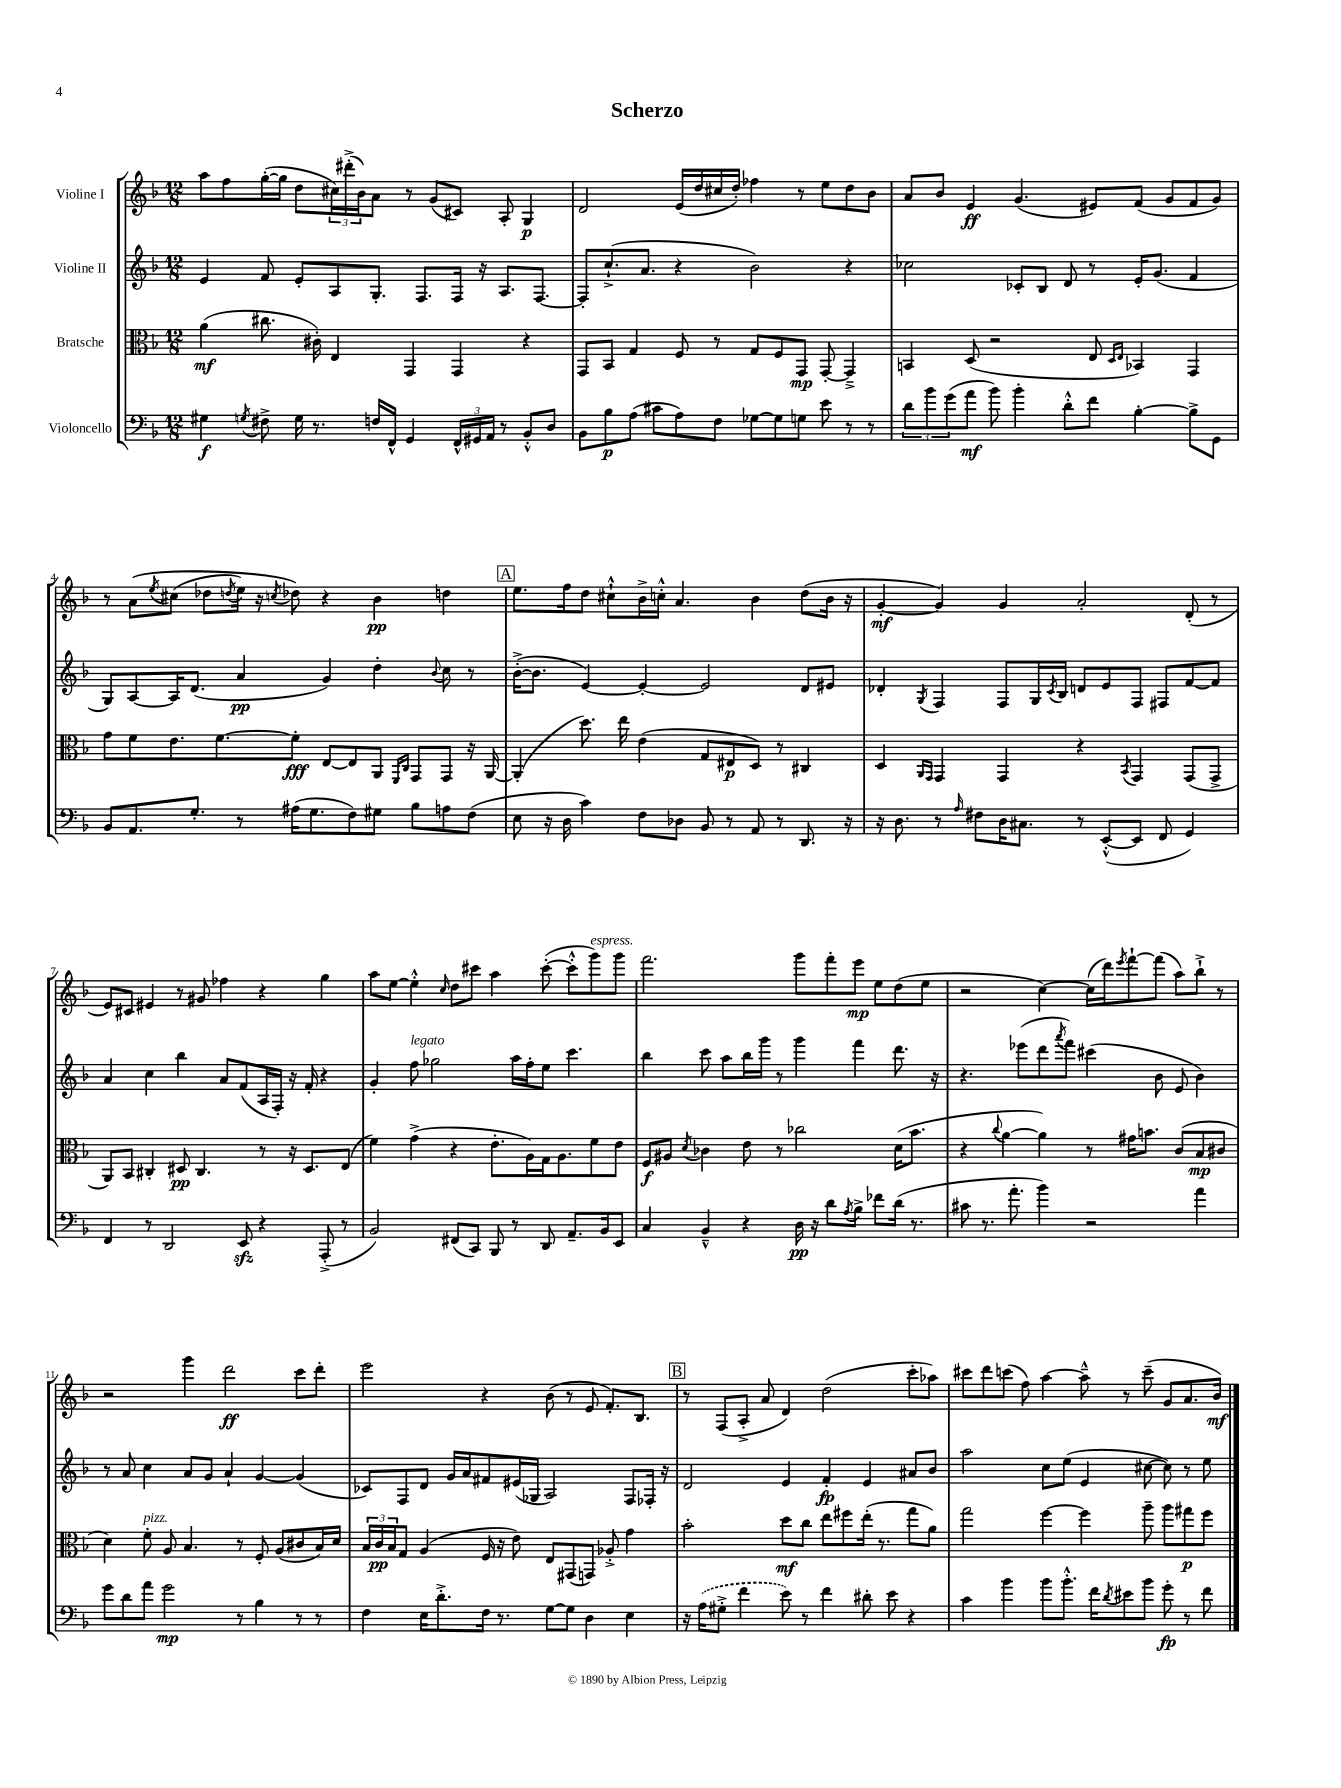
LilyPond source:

\header { title = "Scherzo" }
<<
\new StaffGroup <<
\new Staff = "s0" \with { instrumentName = "Violine I" } {
    \clef treble \key f \major \numericTimeSignature \time 12/8
    a''8 f''8 g''16~-.( g''16 d''8 \tuplet 3/2 { cis''16) dis'''16-.->( bes'16) } a'8 r8 g'8( cis'8) a8-. g4\p |
    d'2 e'16( d''16 cis''16 d''16-.) fes''4 r8 e''8 d''8 bes'8 |
    a'8 bes'8 e'4\ff g'4.( eis'8) f'8( g'8 f'8 g'8) |
    r8 a'8\( \acciaccatura { e''8 } cis''8( des''8 \acciaccatura { d''8 } e''16) r16 \acciaccatura { c''8 } des''8\) r4 bes'4\pp d''4 |
    \mark \markup { \box "A" } e''8. f''16 d''8 cis''8-!-^ bes'16-> c''16-.-^ a'4. bes'4 d''8( bes'16 r16 |
    g'4~-.\mf g'4) g'4 a'2-. d'8-.( r8 |
    e'8) cis'8 eis'4 r8 gis'8 fes''4 r4 g''4 |
    a''8 e''8~ e''4-.-^ \grace { c''16 } d''8 cis'''8 a''4 cis'''8~-.( cis'''8-.-^ g'''8^\markup { \italic "espress." }) g'''8 |
    f'''2. g'''8 f'''8-. e'''8\mp e''8 d''8( e''8 |
    r2 c''4~) c''16( d'''16) \acciaccatura { e'''8 } f'''8~-! f'''8( a''8) bes''8-!-> r8 |
    r2 g'''4 d'''2\ff c'''8 d'''8-. |
    e'''2 r4 bes'8( r8 e'8 f'8.-.) bes8. |
    \mark \markup { \box "B" } r8 f8( a8-.-> a'8 d'4) d''2( c'''8-. aes''8) |
    cis'''8 d'''8 c'''8( f''8) a''4~ a''8---^ r8 c'''8--( g'8 a'8. bes'16\mf) \bar "|." |
}
\new Staff = "s1" \with { instrumentName = "Violine II" } {
    \clef treble \key f \major \numericTimeSignature \time 12/8
    e'4 f'8 e'8-. a8 g8.-. f8. f16 r16 a8. f8.~ |
    f8-. c''8.-!->( a'8. r4 bes'2) r4 |
    ces''2 ces'8-. bes8 d'8 r8 e'16-. g'8.( f'4 |
    g8) a8~ a16 d'8.( a'4\pp g'4) d''4-. \appoggiatura { bes'8 } c''8 r8 |
    \mark \markup { \box "A" } bes'16~-.->( bes'8. e'4~) e'4~-. e'2 d'8 eis'8 |
    des'4-. \acciaccatura { g8 } f4 f8 g16 \acciaccatura { c'8 } bes16 d'8 e'8 f8 fis8 f'8~ f'8 |
    a'4 c''4 bes''4 a'8 f'8( a16 f16-.) r16 f'16-. r4 |
    g'4-. f''8^\markup { \italic "legato" } ges''2 a''16 f''16-. e''8 c'''4. |
    bes''4 c'''8 a''8 bes''16 g'''16 r8 g'''4 f'''4 d'''8. r16 |
    r4. ees'''8( d'''8 \acciaccatura { a'''8 } f'''8) cis'''4( bes'8 e'8 bes'4) |
    r8 a'8 c''4 a'8 g'8 a'4-! g'4~ g'4( |
    ces'8) f8 d'8 g'16 a'16 fis'8 eis'16( ges16 a2) f8 fes16-. r16 |
    \mark \markup { \box "B" } d'2 e'4 f'4-.\fp e'4 ais'8 bes'8 |
    a''2 c''8 e''8( e'4 cis''8~ cis''8) r8 e''8 \bar "|." |
}
\new Staff = "s2" \with { instrumentName = "Bratsche" } {
    \clef alto \key f \major \numericTimeSignature \time 12/8
    a'4\mf( cis''8. cis'16-.) e4 g,4 g,4 r4 |
    g,8 bes,8 g4 f8 r8 g8 f8 g,8\mp g,8~-. g,4---> |
    b,4 d8( r2 e8 \grace { d16 e16 } bes,4) g,4 |
    g'8 f'8 e'8. f'8.~ f'8-.\fff e8~ e8 a,8 \grace { f,16 c16 } g,8 g,8 r16 a,16~ |
    \mark \markup { \box "A" } a,4-.( d''8.) e''16 e'4( g8 eis8\p d8) r8 cis4 |
    d4 \grace { a,16 g,16 } g,4 g,4 r4 \acciaccatura { bes,8 } g,4 g,8( g,8-> |
    a,8) bes,8 cis4-. dis8\pp cis4. r8 r16 dis8. e8( |
    f'4) g'4->( r4 e'8.-. a16) g16 a8. f'8 e'8 |
    f8\f ais8 \acciaccatura { d'8 } ces'4 e'8 r8 ces''2 d'16( bes'8. |
    r4 \appoggiatura { c''8 } a'4~ a'4) r8 gis'16 b'8. c'8( bes8\mp cis'8 |
    d'4) f'8-.^\markup { \italic "pizz." } a8 bes4. r8 f8-. a8( cis'8 bes16) d'16 |
    \tuplet 3/2 { bes16 c'16\pp bes16 } g8 a4( f16 r16 e'8) e8 gis,8( g,8) aes8-.-> g'4 |
    \mark \markup { \box "B" } bes'2-. d''8\mf c''8 e''8 fis''8 e''16-.( r8. g''8 a'8) |
    g''2 f''4~ f''4 a''8-- a''8 gis''8\p f''8 \bar "|." |
}
\new Staff = "s3" \with { instrumentName = "Violoncello" } {
    \clef bass \key f \major \numericTimeSignature \time 12/8
    gis4\f \acciaccatura { g8 } fis8-> g16 r8. f16 f,16-^ g,4 \tuplet 3/2 { f,16-^ gis,16 a,16 } r8 bes,8-.-^ d8 |
    bes,8 bes8\p a8( cis'8 a8) f8 ges8~ ges8 g8 e'8 r8 r8 |
    \tuplet 3/2 { d'8 bes'8 g'8( } a'8\mf bes'8) bes'4-. d'8-.-^ f'8 bes4~-. bes8-> g,8 |
    bes,8 a,8. g8.-. r8 ais16( g8. f8) gis8 bes8 a8 f8( |
    \mark \markup { \box "A" } e8 r16 d16 c'4) f8 des8 bes,8 r8 a,8 r8 d,8. r16 |
    r16 d8. r8 \grace { a16 } fis8 d16 cis8. r8 e,8~-.-^( e,8 f,8 g,4) |
    f,4 r8 d,2 e,8\sfz r4 a,,8-.->( r8 |
    bes,2) fis,8( c,8) bes,,8 r8 d,8 a,8.-- bes,16 e,8 |
    c4 bes,4---^ r4 d16\pp r16 d'8 \acciaccatura { a8 } bes8-> fes'8 d'16( r8. |
    cis'8 r8. a'8.-. bes'4) r2 a'4 |
    g'8 d'8 a'8 g'2\mp r8 bes4 r8 r8 |
    f4 e16 d'8.-.-> f16 r8. g8~ g8 d4 e4 |
    \mark \markup { \box "B" } r16 \once \slurDashed a16( gis8-.-> f'4 e'8) r8 f'4 dis'8-. e'8 r4 |
    c'4 bes'4 bes'8 bes'8.-.-^ f'16 \acciaccatura { d'8 } eis'8 bes'8 g'8-.\fp r8 f'8 \bar "|." |
}
>>
>>
